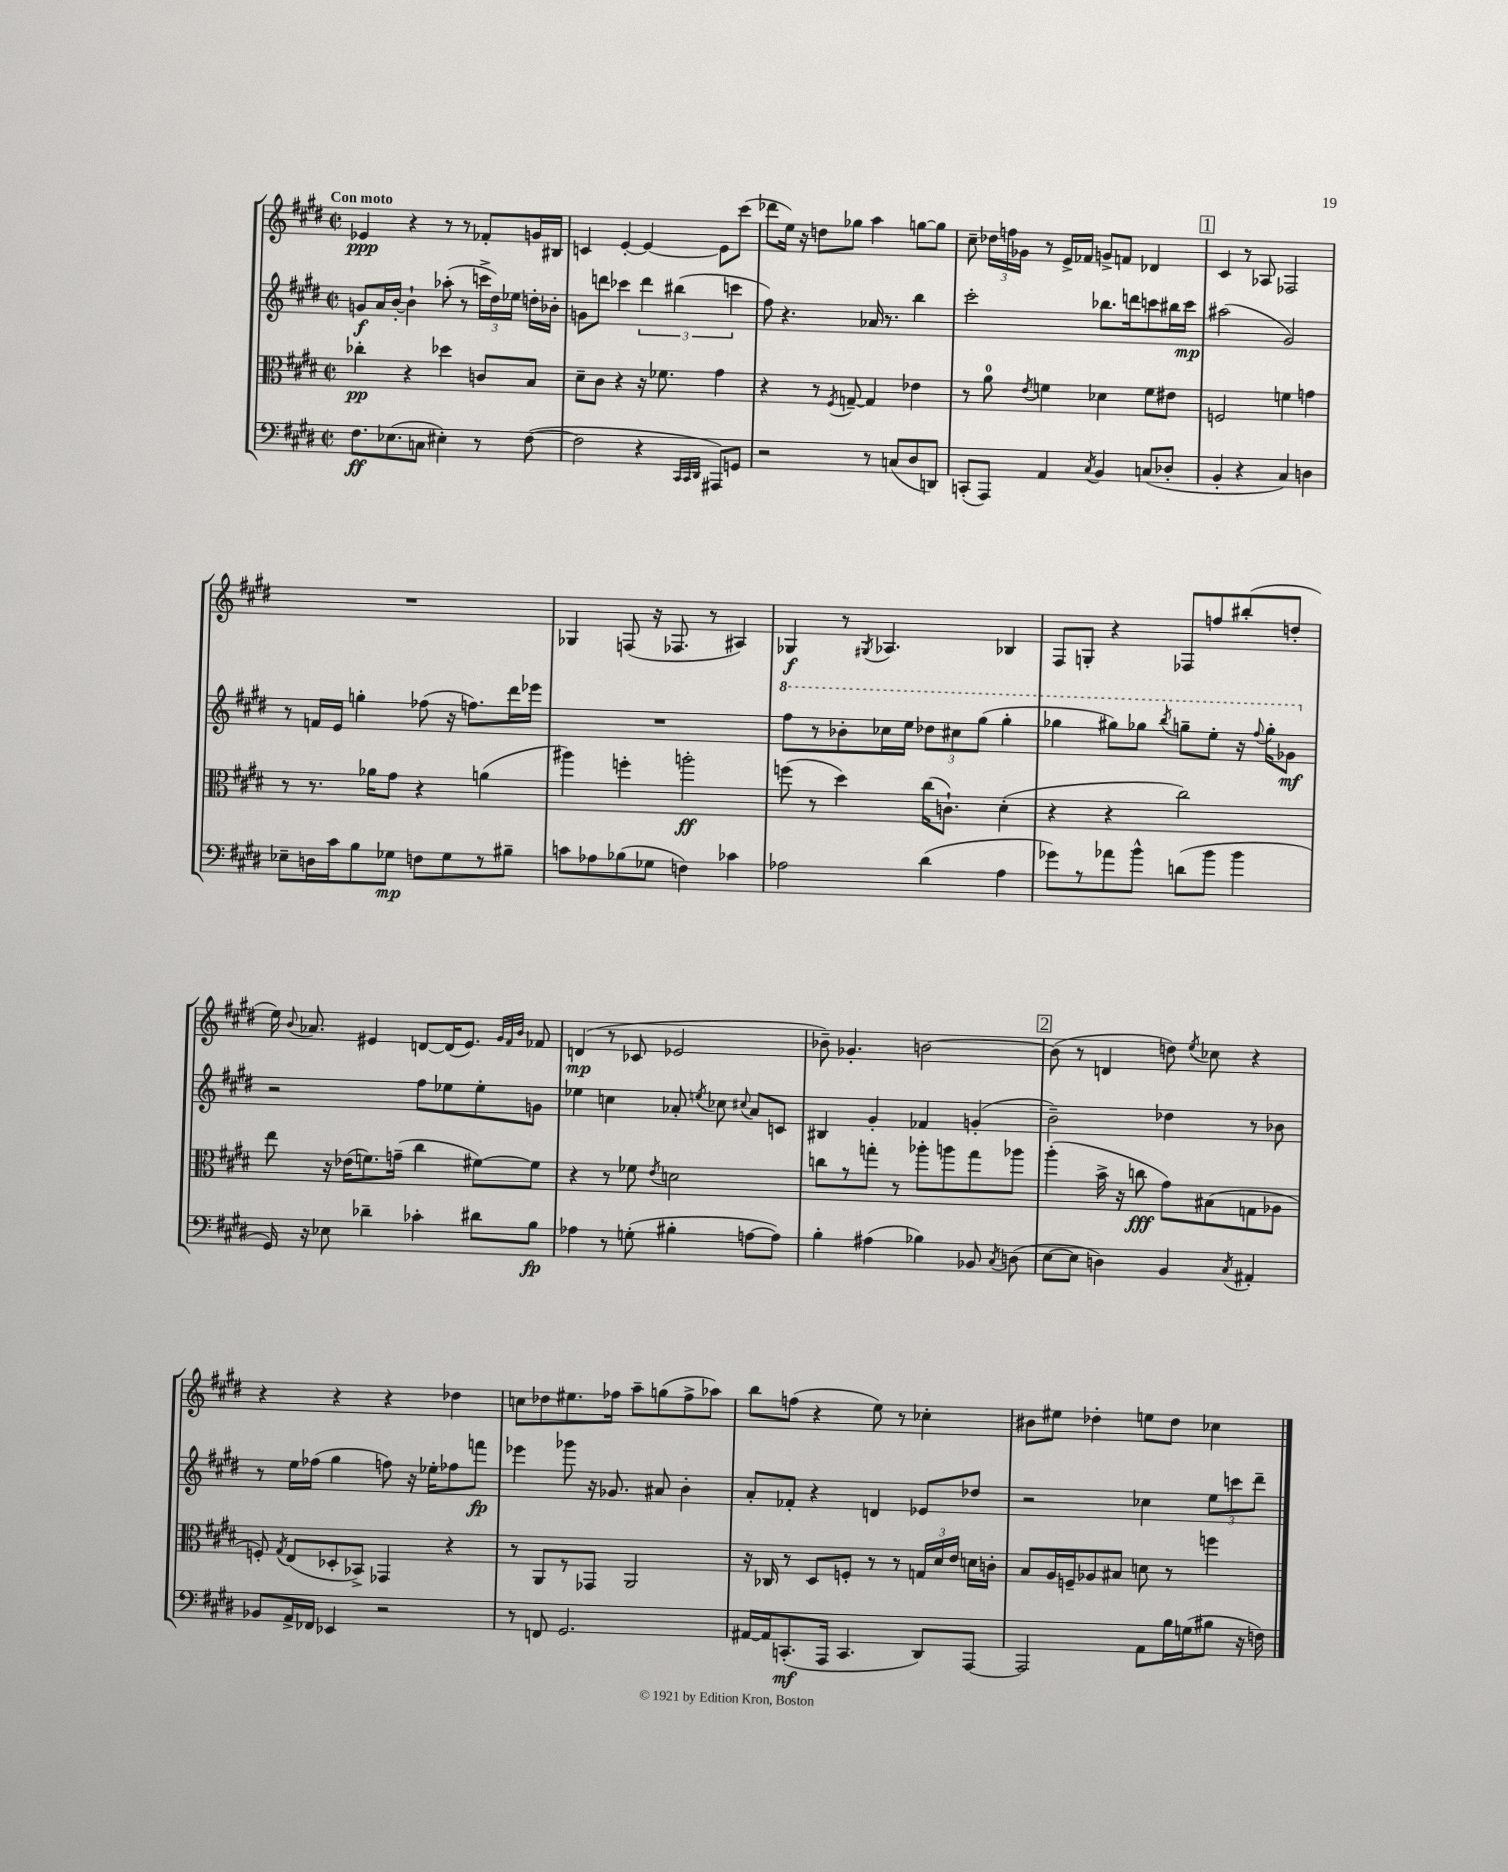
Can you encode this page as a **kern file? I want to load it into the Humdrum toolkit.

**kern	**kern	**kern	**kern
*staff4	*staff3	*staff2	*staff1
*clefF4	*clefC3	*clefG2	*clefG2
*k[f#c#g#d#]	*k[f#c#g#d#]	*k[f#c#g#d#]	*k[f#c#g#d#]
*M2/2	*M2/2	*M2/2	*M2/2
*met(c|)	*met(c|)	*met(c|)	*met(c|)
8.F#	4cc-'	8g	4e-
.	.	16a	.
(8.E-	.	[16b'	.
.	4r	4b`]	4r
8C	.	.	.
4E#')	4dd-	(8aa-'	8r
.	.	8r	8r
8r	8c	24ccc^	8f-'
.	.	24dd#)	.
.	.	24ee-	.
([8F#	8B	16dd'	16g
.	.	16b-'	16B#
=	=	=	=
2F#]	8d#~	8g	4c
.	8c#	8ddd	.
.	4r	4ccc-	[4e'
4r	16r	6ddd	4e_
.	8.f-	.	.
.	.	(6bb#	.
32qqCC#	.	.	.
32qqCC#	.	.	.
32qqDD#	.	.	.
8AAA#)	4g#	.	8e]
.	.	6ccc	.
8GG	.	.	(8ccc#
=	=	=	=
2r	4r	8ff#)	8ddd-
.	.	4.r	16ee)
.	.	.	16r
.	8r	.	8dd
.	8qF#	.	.
.	[8G~	.	8gg-
8r	4G]	16a-	4aa
.	.	8.r	.
(8C	.	.	.
8D#	4e-	4bb	[8gg
8DD)	.	.	8gg]
=	=	=	=
(8CC'	8r	2ccc#'	8cc#~
8AAA)	8a	.	24dd-
.	.	.	24ff
.	.	.	24g-
.	8qe	.	.
4AA	4f	.	8r
.	.	.	16e^
.	.	.	16f-
8qC#	.	.	.
4BB	4d-	8.bb-	8g^
.	.	.	8f
.	.	16ddd	.
(8C	8f	8ccc	4d-
8D-'	8e#	16bb#	.
.	.	16ccc	.
=	=	=	=
4BB'	2F	(2aa#	4c#
4r	.	.	8r
.	.	.	8A-
4C#)	4f	2g#)	2F-
4D	4g	.	.
=	=	=	=
8E-~	8r	8r	1r
16D	8.r	16f	.
16c#	.	16e	.
8B	.	4gg'	.
.	16a-	.	.
8G-	8g#	.	.
8F	4r	(8ff-	.
8G-	.	16r	.
.	.	8.ff)	.
8r	(4a	.	.
8B#~	.	16ddd#	.
.	.	16eee-	.
=	=	=	=
8c	4aa#)	1r	4G-
8A-	.	.	.
(8B-	4ff'	.	(8F
8G-	.	.	16r
.	.	.	8.F-
4F)	2aa'	.	.
.	.	.	8r
4c-	.	.	4A#)
=	=	=	=
2A-	(8ff	8fff#	4G-
.	8r	8r	.
.	4dd#)	8bb-'	8r
.	.	.	8qG#
.	.	16ccc-	4.A-
.	.	16eee	.
(4d#	(16cc#	12ddd-	.
.	8.c`)	.	.
.	.	12ccc#	.
.	.	(12ggg#	.
4A-	(4d#'	4ggg#'	4B-
=	=	=	=
8g-)	4r	4ggg-	8F#
8r	.	.	8G'
8a-	4r	8ggg#)	4r
8b^^	.	8ggg-	.
.	.	8qbbb	.
(8d	2cc#)	8ggg~	8F-
8b	.	8eee'	8ff
4b	.	16r	(8bb#'
.	.	8qqfff#	.
.	.	16ggg'	.
.	.	8gg-	8dd'
=	=	=	=
16GG#)	8ee	2r	16ee)
.	.	.	8qqb
16r	.	.	8.a-
8E-	16r	.	.
.	(16e-	.	.
4d-~	8.f)	.	4e#
.	(16g~	.	.
4c-'	4cc#	8ff#	[8d
.	.	8ee-	(16d]
.	.	.	8.e#)
8d#	[8f#)	8ee-'	.
.	.	.	32qqg#
.	.	.	32qqf#
.	.	.	32qqb
8B	8f#]	8g	8f-
=	=	=	=
4A-	4r	4ee-	(4d
8r	8r	4cc	8r
(8G'	8f-	.	8c-
.	8qe	.	.
4B#'	2d	8a-'	2e-
.	.	8qee	.
.	.	8cc-	.
.	.	8qqcc#	.
[8A	.	8a-	.
8A])	.	8c	.
=	=	=	=
4B'	8cc	4B#	8b-~)
.	8r	.	4.g-'
(4A#	8gg'	4g#'	.
.	8r	.	.
4B-)	8aa-'	4f-	[2b
.	8aa	.	.
8BB-	8gg	(4g'	.
8qC#	.	.	.
(8D	8aa-	.	.
=	=	=	=
[8E	(4aa'	2b~)	(8b]
8E]	.	.	8r
4D)	16b^	.	4d
.	16r	.	.
.	8cc	.	.
4BB	8g#)	4dd-	8dd)
.	.	.	8qee
.	(8B#	.	8cc-
8qC#	.	.	.
4AA#'	8G	8r	4r
.	8A-	8b-	.
=	=	=	=
8BB-	8F')	8r	4r
.	8qG#	.	.
16AA^	(8E	16ee	.
16FF-	.	(16ff-	.
4EE-	8D-'	4gg#	4r
.	8BB-^)	.	.
2r	4GG-	8ff)	4r
.	.	16r	.
.	.	16ee-'	.
.	4r	8ff-	4dd-
.	.	8fff	.
=	=	=	=
8r	8r	4eee-	8cc
8FF	8AA	.	8dd-
2.GG#	8r	8ggg-	8.ee#
.	8GG-	16r	.
.	.	8.g-	16ff-
.	2AA	.	8aa~
.	.	8a#	(8gg
.	.	4b'	8ff-^
.	.	.	8aa-)
=	=	=	=
[16AA#	16r	8a'	8bb
16AA#]	16C-	.	.
(8.CC'	8r	8f-'	(8ff
.	8D#	4r	4r
16AAA	.	.	.
4.CC	8F'	.	.
.	8r	4d	8ee)
.	8r	.	8r
8DD#)	24G	8e-	4cc-'
.	24d#	.	.
.	24e	.	.
[8AAA	16d	8dd-	.
.	16c'	.	.
=	=	=	=
2AAA]	8B	2r	8b#
.	16A	.	8ee#
.	16F~	.	.
.	8A-	.	4dd-'
.	8B#	.	.
8AA	8d	4cc-	8ee
16B	8r	.	8dd-
(16G	.	.	.
8B#	4ff	12ee	4cc-
.	.	12ccc	.
16r	.	.	.
.	.	12ddd#~	.
16F)	.	.	.
==	==	==	==
*-	*-	*-	*-
